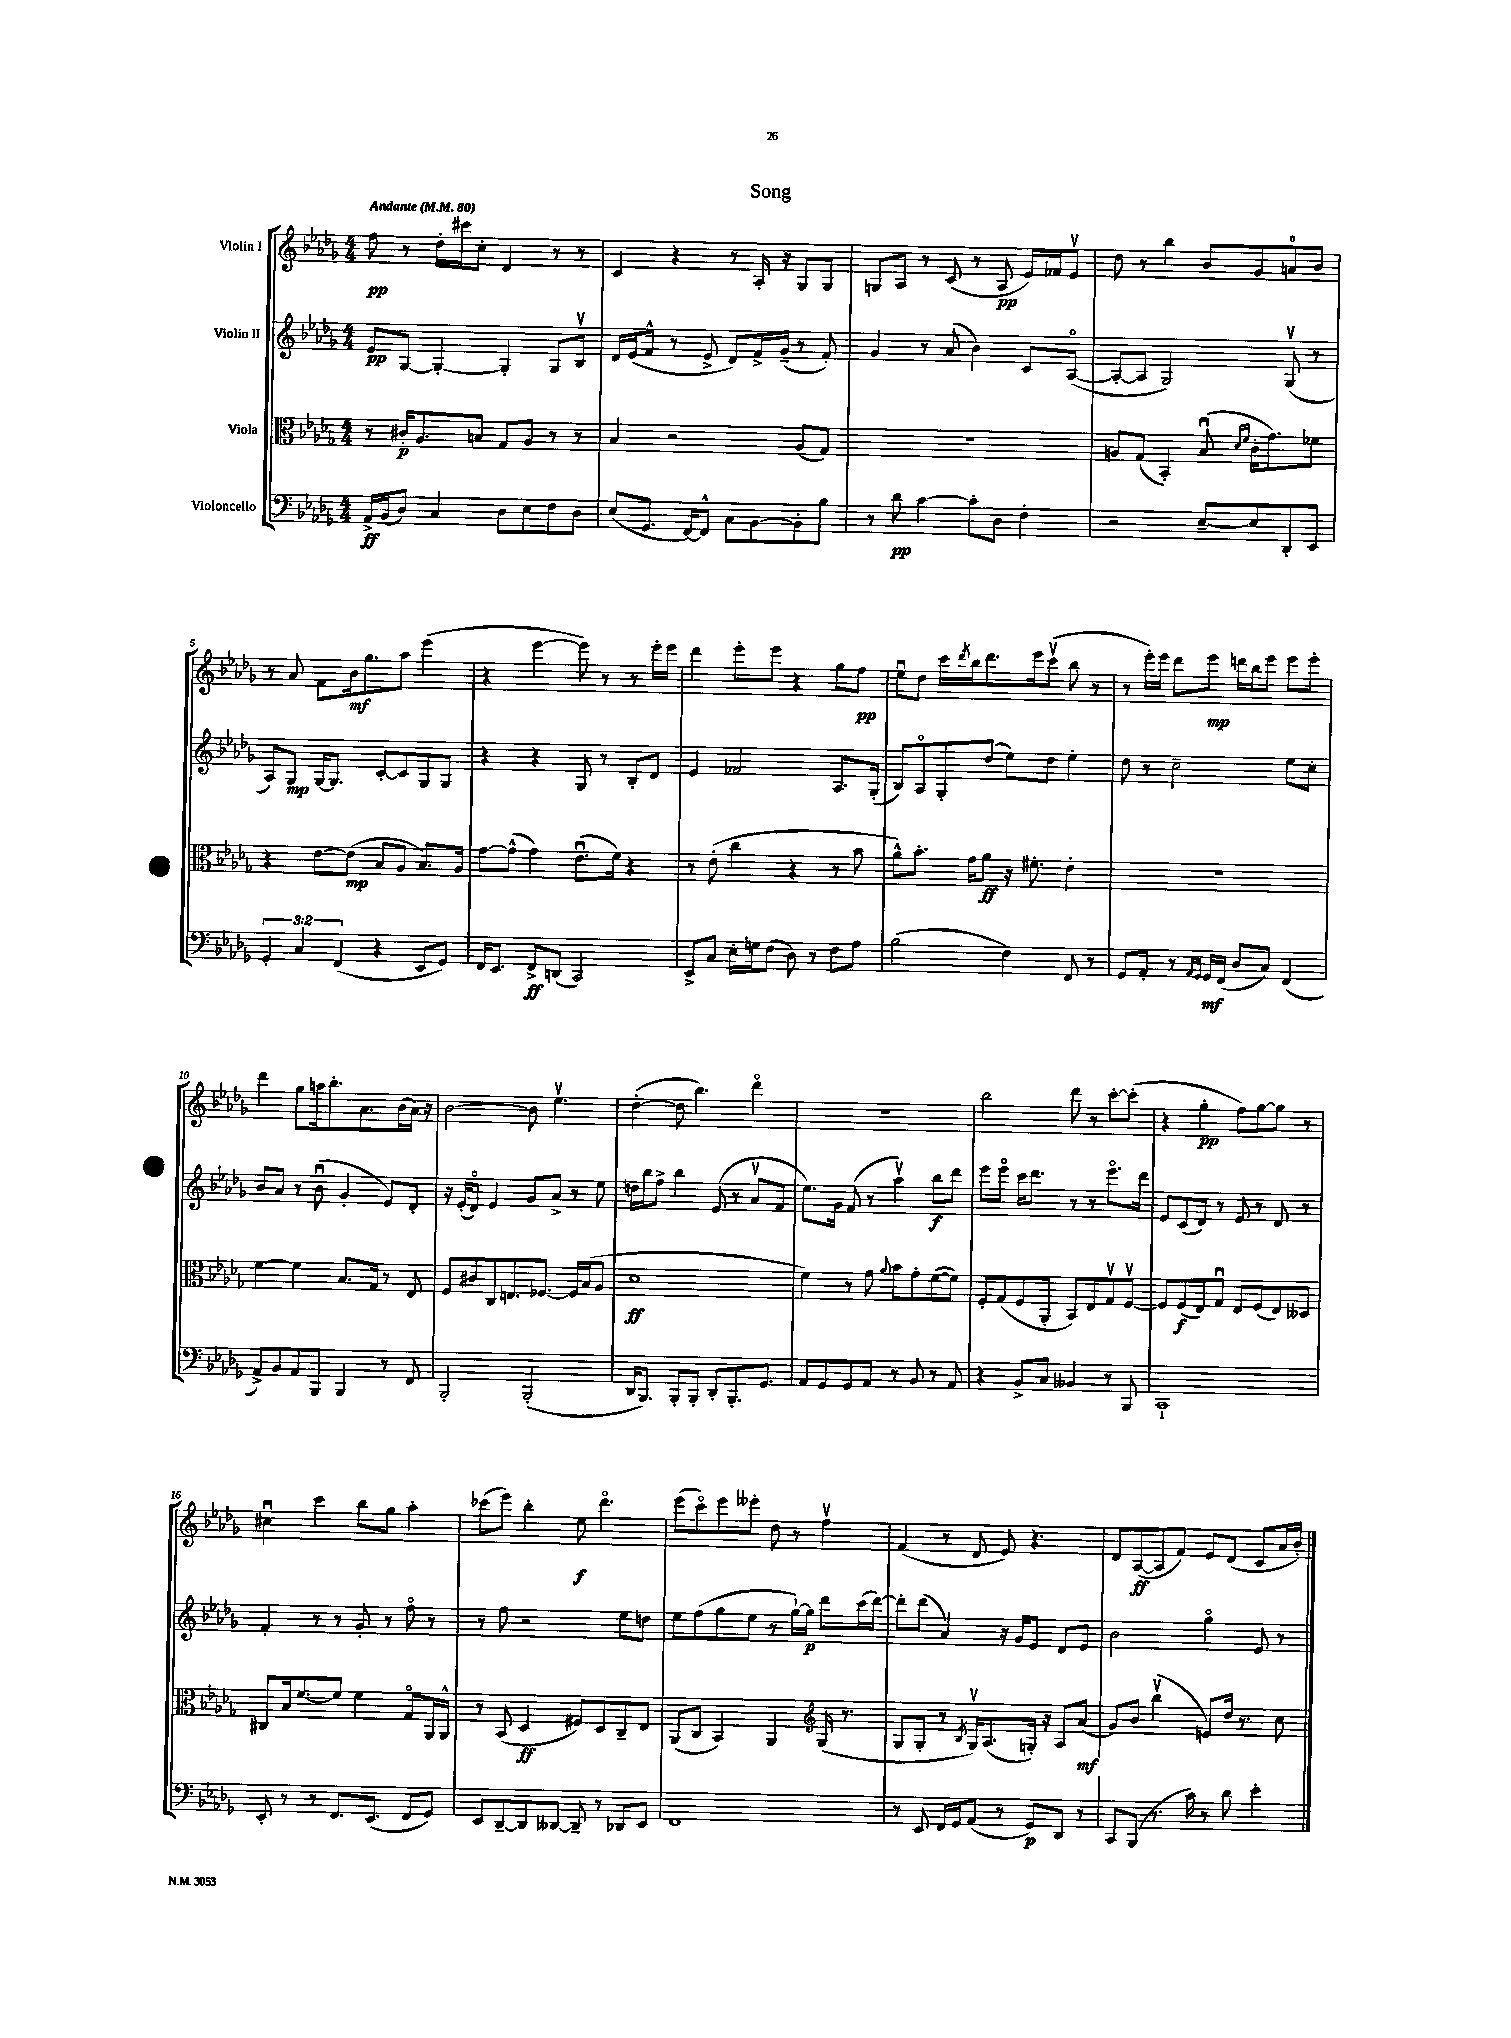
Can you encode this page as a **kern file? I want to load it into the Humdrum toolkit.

**kern	**kern	**kern	**kern
*staff4	*staff3	*staff2	*staff1
*clefF4	*clefC3	*clefG2	*clefG2
*k[b-e-a-d-g-]	*k[b-e-a-d-g-]	*k[b-e-a-d-g-]	*k[b-e-a-d-g-]
*M4/4	*M4/4	*M4/4	*M4/4
*MM80	*MM80	*MM80	*MM80
16AA-^/LL	8r	8e-/L	8ff\
(16BB-/J	.	.	.
8D-/J)	16c#'/LK	[8G-/J	8r
.	8.A-/	.	.
4C/	.	4G-'/_	16dd-'\LL
.	.	.	16ccc#\J
.	8B/J	.	8cc'\J
8D-\L	8G-/L	4G-'/]	4d-/
8E-\	8A-/J	.	.
8F\	8r	8G-/L	8r
8D-\J	8r	8B-v/J	8r
=	=	=	=
(8E-/L	4B-/	16d-/LL	4c/
.	.	(16e-/J	.
8.GG-/J	.	8f^^/J	.
.	2r	8r	4r
[16FF/LK)	.	.	.
8FF^^/]J	.	8e-^/	.
8C\L	.	8d-/L)	8r
[8BB-\	.	16f^/L	16A-'/
.	.	(16g-~/JJ	16r
8BB-'\]	(8A-/L	8r	8G-/L
8B-\J	8G-/J)	8f'/)	8G-/J
=	=	=	=
8r	1r	4g-/	8G/L
8d-\	.	.	8A-/J
[4c\	.	8r	8r
.	.	(8a-/	(8c/
8c'\]L	.	4b-\)	8r
8D-\J	.	.	8A-/
4F'\	.	8c/L	16e-/LL)
.	.	.	16f-/J
.	.	([8A-o/J	8e-v/J
=	=	=	=
2r	8A/L	8A-'/_L	8dd-\
.	(8G-/J	8A-/]J	8r
.	4BB-'/)	2G-/)	4bb-\
[8E-~/L	(8B-u/	.	8b-/L
.	16qqd-/LL	.	.
.	16qqf/JJ	.	.
8E-/]	16c'\LK	.	8g-/
.	8.g-\)	.	.
8DD-'/	.	(8G-v/	8a/
8EE-/J	8f-\J	8r	8b-/J
=	=	=	=
6GG-'/	4r	8A-/L)	8r
.	.	8G-/J	8a-/
6C/	.	.	.
.	[8e-\L	[16G-/LK	8f\L
.	.	8.G-/]J	.
(6FF/	.	.	.
.	(8e-\]J	.	16b-\k
.	.	.	8.gg-\
4r	8B-/L	[8c'/L	.
.	8A-/J	8c/]	8aa-\J
8EE-/L	8.B-/L)	8G-/	(4eee-\
8GG-/J)	.	8G-/J	.
.	16A-/Jk	.	.
=	=	=	=
16FF/LK	[8g-\L	4r	4r
8.EE-/J	.	.	.
.	(8g-^^\]J	.	.
8FF^/L	4g-\)	4r	[4eee-\
(8DD/J	.	.	.
2CC/)	(8.e-u\L	8G-/	8eee-\])
.	.	8r	8r
.	16f\Jk)	.	.
.	4r	8B-'/L	8r
.	.	8d-/J	16eee-'\LL
.	.	.	16eee-\JJ
=	=	=	=
8EE-^/L	8r	4e-/	4ddd-\
8C/J	(8e-'\	.	.
16E-'\LL	4cc\	2f-/	8eee-'\L
16G\J	.	.	.
(8F\J	.	.	8eee-\J
8D-\)	4r	.	4r
8r	.	.	.
8F\L	8r	8.A-/L	8gg-\L
8A-\J	8b-\	.	8ff\J
.	.	(16G-'/Jk	.
=	=	=	=
(2B-\	8a-^^\L)	8B-/L)	8ee-u\L
.	8.b-'\J	8A-o/	8dd-\J
.	.	8G-'/	16ccc\LL
.	.	.	8qddd-/
.	16g-\LK	.	16bb-\J
.	8a-\J	(8dd-/J	8.ddd-\
4F\)	16r	8ee-\L)	.
.	8.f#'\	.	16eee-\k
.	.	8dd-\J	(8cccv\J
8FF/	4e-'\	4ee-'\	8bb-\
8r	.	.	8r
=	=	=	=
8GG-/L	1r	8dd-\	8r
8AA-'/J	.	8r	16eee-'\LL)
.	.	.	16eee-\JJ
8r	.	2cc~\	8ddd-\L
16qqAA-/LL	.	.	.
16qqGG-/JJ	.	.	.
16GG-/LL	.	.	8eee-\J
(16FF/JJ	.	.	.
8D-/L	.	.	16ddd\LL
.	.	.	16bb-\J
8C/J)	.	.	8eee-\J
(4FF/	.	8ee-\L	8eee-\L
.	.	8cc'\J	8eee-'\J
=	=	=	=
8AA-^/L)	[4f\	8b-/L	4ddd-\
8BB-/	.	8a-/J	.
8AA-/	4f\]	8r	8gg-\L
8BBB-/J	.	(8b-u\	16aa\k
.	.	.	8.bb-'\
4BBB-/	8.B-/L	4g-'/	.
.	.	.	8.a-\
.	16G-/Jk	.	.
8r	8r	8e-/L)	.
.	.	.	(16b-\L
8FF/	8E-/	8d-'/J	16a-\JJ)
.	.	.	16r
=	=	=	=
2BBB-'/	8F/L	16r	[2b-\
.	.	(16e-'/LK	.
.	8c#/	8d-o/J)	.
.	8C/	4e-/	.
.	8.E/	.	.
(2BBB-'/	.	8g-/L	8b-\]
.	[8.F-/J	.	.
.	.	8a-^/J	4.ee-v\
.	16F-/]LL	8r	.
.	(16B-/J	.	.
.	8A-/J	8ee-\	.
=	=	=	=
16DD-/LK	1d-	16dd\LL	([4dd-'\
8.BBB-/J)	.	16bb-\J	.
.	.	8ff^\J	.
8BBB-'/L	.	4bb-\	8dd-\]
8BBB-'/J	.	.	4.bb-\)
8DD-'/L	.	(8e-/	.
8.BBB-'/	.	8r	.
.	.	8a-v/L	4ddd-o\
8.GG-/J	.	.	.
.	.	8f/J	.
=	=	=	=
8AA-/L	4f\)	8.ee-\L)	1r
8GG-/	.	.	.
.	.	16g-\Jk	.
8GG-/	8r	(8f/	.
8AA-/J	8g-\	8r	.
.	8qqa-/	.	.
8r	8b-\L	4aa-v\)	.
8BB-/	8g-'\	.	.
8r	([8f\	8bb-\L	.
8AA-/	8f\]J)	8ddd-\J	.
=	=	=	=
4r	8F'/L	8eee-\L	2bb-\
.	(8G-/	8eee-o\J	.
8BB-^/L	8F/	16ccc\LK	.
.	.	8.ddd-\J	.
8C/J	8AA-'/J	.	.
4BB--/	8BB-/L)	8r	8ddd-\
.	8E-/	8r	8r
8r	8G-v/	8.eee-o\L	[8ccc'\L
8BBB-/	[8Fv/J	.	(8ccc'\]J
.	.	16ddd-\Jk	.
=	=	=	=
1CC`	8F/]L	8e-/L	4r
.	(8F/	(8c/	.
.	8E-/)	8d-/J)	4gg-'\
.	8G-u/J	8r	.
.	8E-/L	8e-/	8ff\L)
.	(8F/	8r	[8gg-\
.	8E-/)	8d-/	8gg-\]J
.	8D--/J	8r	8r
=	=	=	=
8EE-'/	8C#/L	4f'/	4cc#u\
8r	16B-/k	.	.
.	[8.f/	.	.
8r	.	8r	4ccc\
8.FF/L	8f/]J	8r	.
.	4f\	8g-'/	8bb-\L
(8.EE-/J	.	.	.
.	.	8r	8gg-\J
8FF/L	8G-o/L	8ffo\	4aa-'\
8GG-/J)	16AA-/L	8r	.
.	16AA-^^/JJ	.	.
=	=	=	=
8EE-/L	8r	8r	(8ccc-\L
[8DD-~/	(8BB-/	8ff\	8eee-\J)
8DD-/]	4D-/	2r	4bb-'\
[8DD--/J	.	.	.
8DD--~/]	8F#/L)	.	8ee-\
8r	8D-/	.	4.ddd-o\
8DD-/L	8C~/	8ee-\L	.
8EE-/J	8E-/J	8dd\J	.
=	=	=	=
1FF	(8AA-/L	8ee-\L	(8eee-\L
.	8C/J	(8ff\	8ccco\)
.	4BB-/)	8gg-\	8eee-\
.	.	8ee-\J	8eee--'\J
.	4AA-/	8r	8dd-\
.	.	[16gg-`\LL)	8r
.	.	16gg-\]JJ	.
*	*clefG2	*	*
.	(16G-/	8ddd-\L	4ffv\
.	8.r	.	.
.	.	(16ccc\L	.
.	.	[16ddd-\JJ)	.
=	=	=	=
8r	8G-/L	8ddd-'\]L	(4f/
8EE-/	8G-'/J	(8ddd-\J	.
16FF/LL	8r	4a-/)	8r
16GG-/J	.	.	.
.	8qB-/	.	.
(8AA-/J	16G-v/LK)	.	8d-/
.	(8.A-/	.	.
8r	.	16r	8e-/)
.	.	16g-/LK	.
8GG-/L)	16G'/Jk)	8e-/J	4.r
.	16r	.	.
8DD-/J	8A-/L	8d-/L	.
8r	(8a-/J	8e-/J	.
=	=	=	=
8CC/L	8g-/L)	2b-\	8d-/L
(8BBB-/J	8b-/J	.	([8A-/
8.r	(4bb-v\	.	8A-/]
.	.	.	8f/J)
16c\)	.	.	.
8r	8e/L)	4gg-o\	8e-/L
8d-\	16dd-/Jk	.	(8d-/J
.	8.r	.	.
4e-'\	.	8e-/	8c/L
.	8cc\	8r	16a-/L
.	.	.	16b-'/JJ)
==	==	==	==
*-	*-	*-	*-
